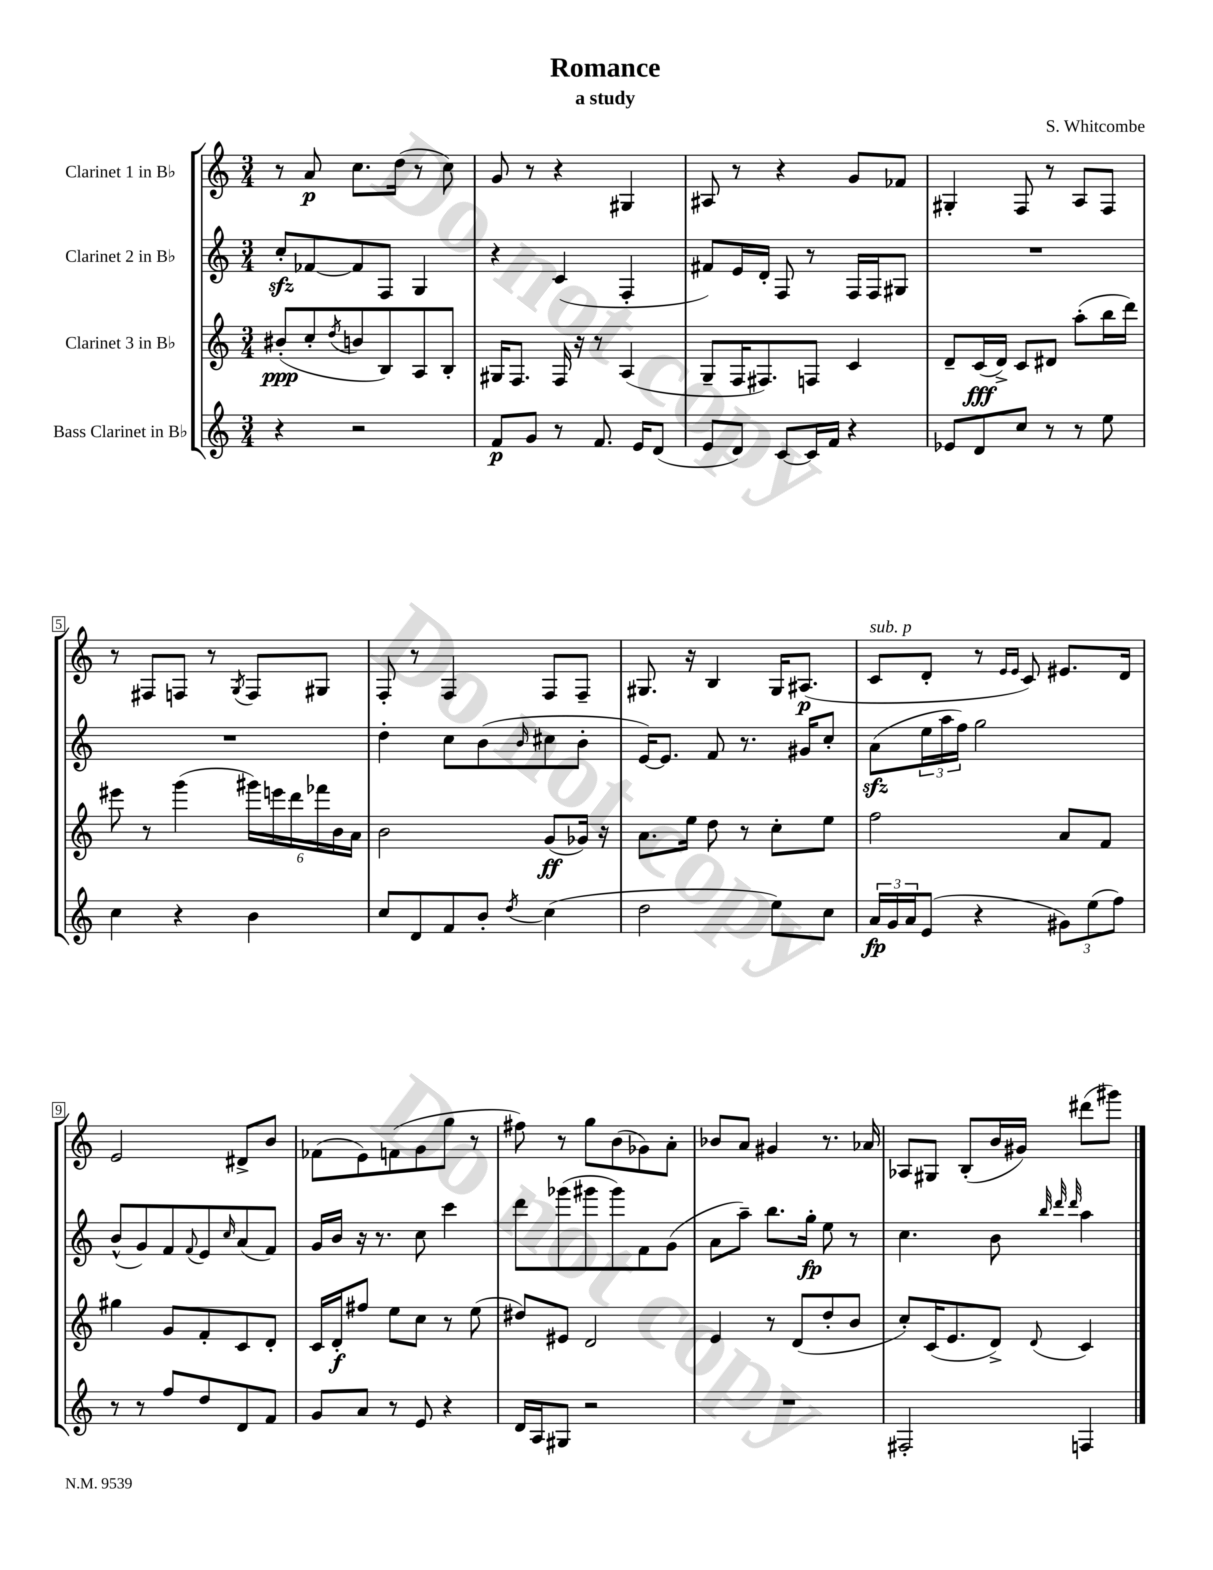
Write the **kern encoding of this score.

**kern	**kern	**kern	**kern
*staff4	*staff3	*staff2	*staff1
*clefG2	*clefG2	*clefG2	*clefG2
*k[]	*k[]	*k[]	*k[]
*M3/4	*M3/4	*M3/4	*M3/4
4r	(8b#'	8cc'	8r
.	8cc'	[8f-	8a
.	8qdd	.	.
2r	8b	8f-]	8.cc
.	8B)	8F	.
.	.	.	(16dd
.	8A	4G	8r
.	8B'	.	8cc)
=	=	=	=
8f	16G#	4r	8g
.	8.F	.	.
8g	.	.	8r
8r	16F	(4c	4r
.	16r	.	.
8.f	8r	.	.
.	(4A	4F'	4G#
16e	.	.	.
(8d	.	.	.
=	=	=	=
8e	8G~	8f#)	8A#
8d)	16F	16e	8r
.	8.F#)	16d'	.
[8c	.	8F	4r
16c]	8F	8r	.
16f	.	.	.
4r	4c	16F	8g
.	.	16F	.
.	.	8G#	8f-
=	=	=	=
8e-	8d~	2.r	4G#'
8d	(16c	.	.
.	16d^)	.	.
8cc	8c	.	8F
8r	8d#	.	8r
8r	(8aa'	.	8A
8ee	16bb	.	8F
.	16ddd)	.	.
=	=	=	=
4cc	8eee#	2.r	8r
.	8r	.	8F#
4r	(4ggg	.	8F
.	.	.	8r
.	.	.	8qG
4b	24ggg#)	.	8F
.	24eee	.	.
.	24ddd	.	.
.	24fff-	.	8G#
.	24b	.	.
.	24a	.	.
=	=	=	=
8cc	2b	4dd'	8F'
8d	.	.	8r
8f	.	8cc	4F
8b'	.	(8b	.
8qdd	.	16qqb	.
(4cc	(8g	8cc#	8F
.	16g-)	8b'	8F~
.	16r	.	.
=	=	=	=
2dd	8.a	[16e)	8.G#
.	.	8.e]	.
.	16ee	.	16r
.	8dd	8f	4B
.	8r	8.r	.
8ee)	8cc'	.	16G#
.	.	16g#	(8.A#
8cc	8ee	8cc'	.
=	=	=	=
24a	2ff	(8a	8c
24g	.	.	.
24a	.	.	.
(8e	.	24ee	8d'
.	.	24aa	.
.	.	24ff)	.
4r	.	2gg	8r
.	.	.	16qqe
.	.	.	16qqe
.	.	.	8c)
12g#)	8a	.	8.e#
(12ee	.	.	.
.	8f	.	.
12ff)	.	.	.
.	.	.	16d
=	=	=	=
8r	4gg#	(8b^^	2e
8r	.	8g)	.
8ff	8g	8f	.
.	.	8qqf	.
8dd	8f'	8e	.
.	.	16qqcc	.
8d	8c	(8a	8d#^
8f	8d'	8f)	8b
=	=	=	=
8g	16c	16g	(8f-
.	16d'	16b	.
8a	8ff#	16r	8e)
.	.	8.r	.
8r	8ee	.	(8f
8e	8cc	8cc	8g
4r	8r	4ccc	8gg
.	(8ee	.	8r
=	=	=	=
16d	8dd#)	8ddd	8ff#)
16A	.	.	.
8G#	8e#	(8ggg-	8r
2r	2d	8ggg#	8gg
.	.	8ggg#)	(8b
.	.	8f	8g-)
.	.	(8g	8a'
=	=	=	=
2.r	4e	8a	8b-
.	.	8aa~)	8a
.	8r	8.bb	4g#
.	(8d	.	.
.	.	16gg'	.
.	8dd'	8ee	8.r
.	8b	8r	.
.	.	.	16a-
=	=	=	=
2F#'	8cc')	4.cc	8A-
.	(16c	.	8G#
.	8.e	.	.
.	.	.	(8B'
.	8d^)	8b	16b
.	.	.	16g#)
.	.	32qqbb	.
.	.	32qqddd	.
.	8qqd	32qqddd	.
4F	4c	4aa	(8ddd#
.	.	.	8ggg#)
==	==	==	==
*-	*-	*-	*-
